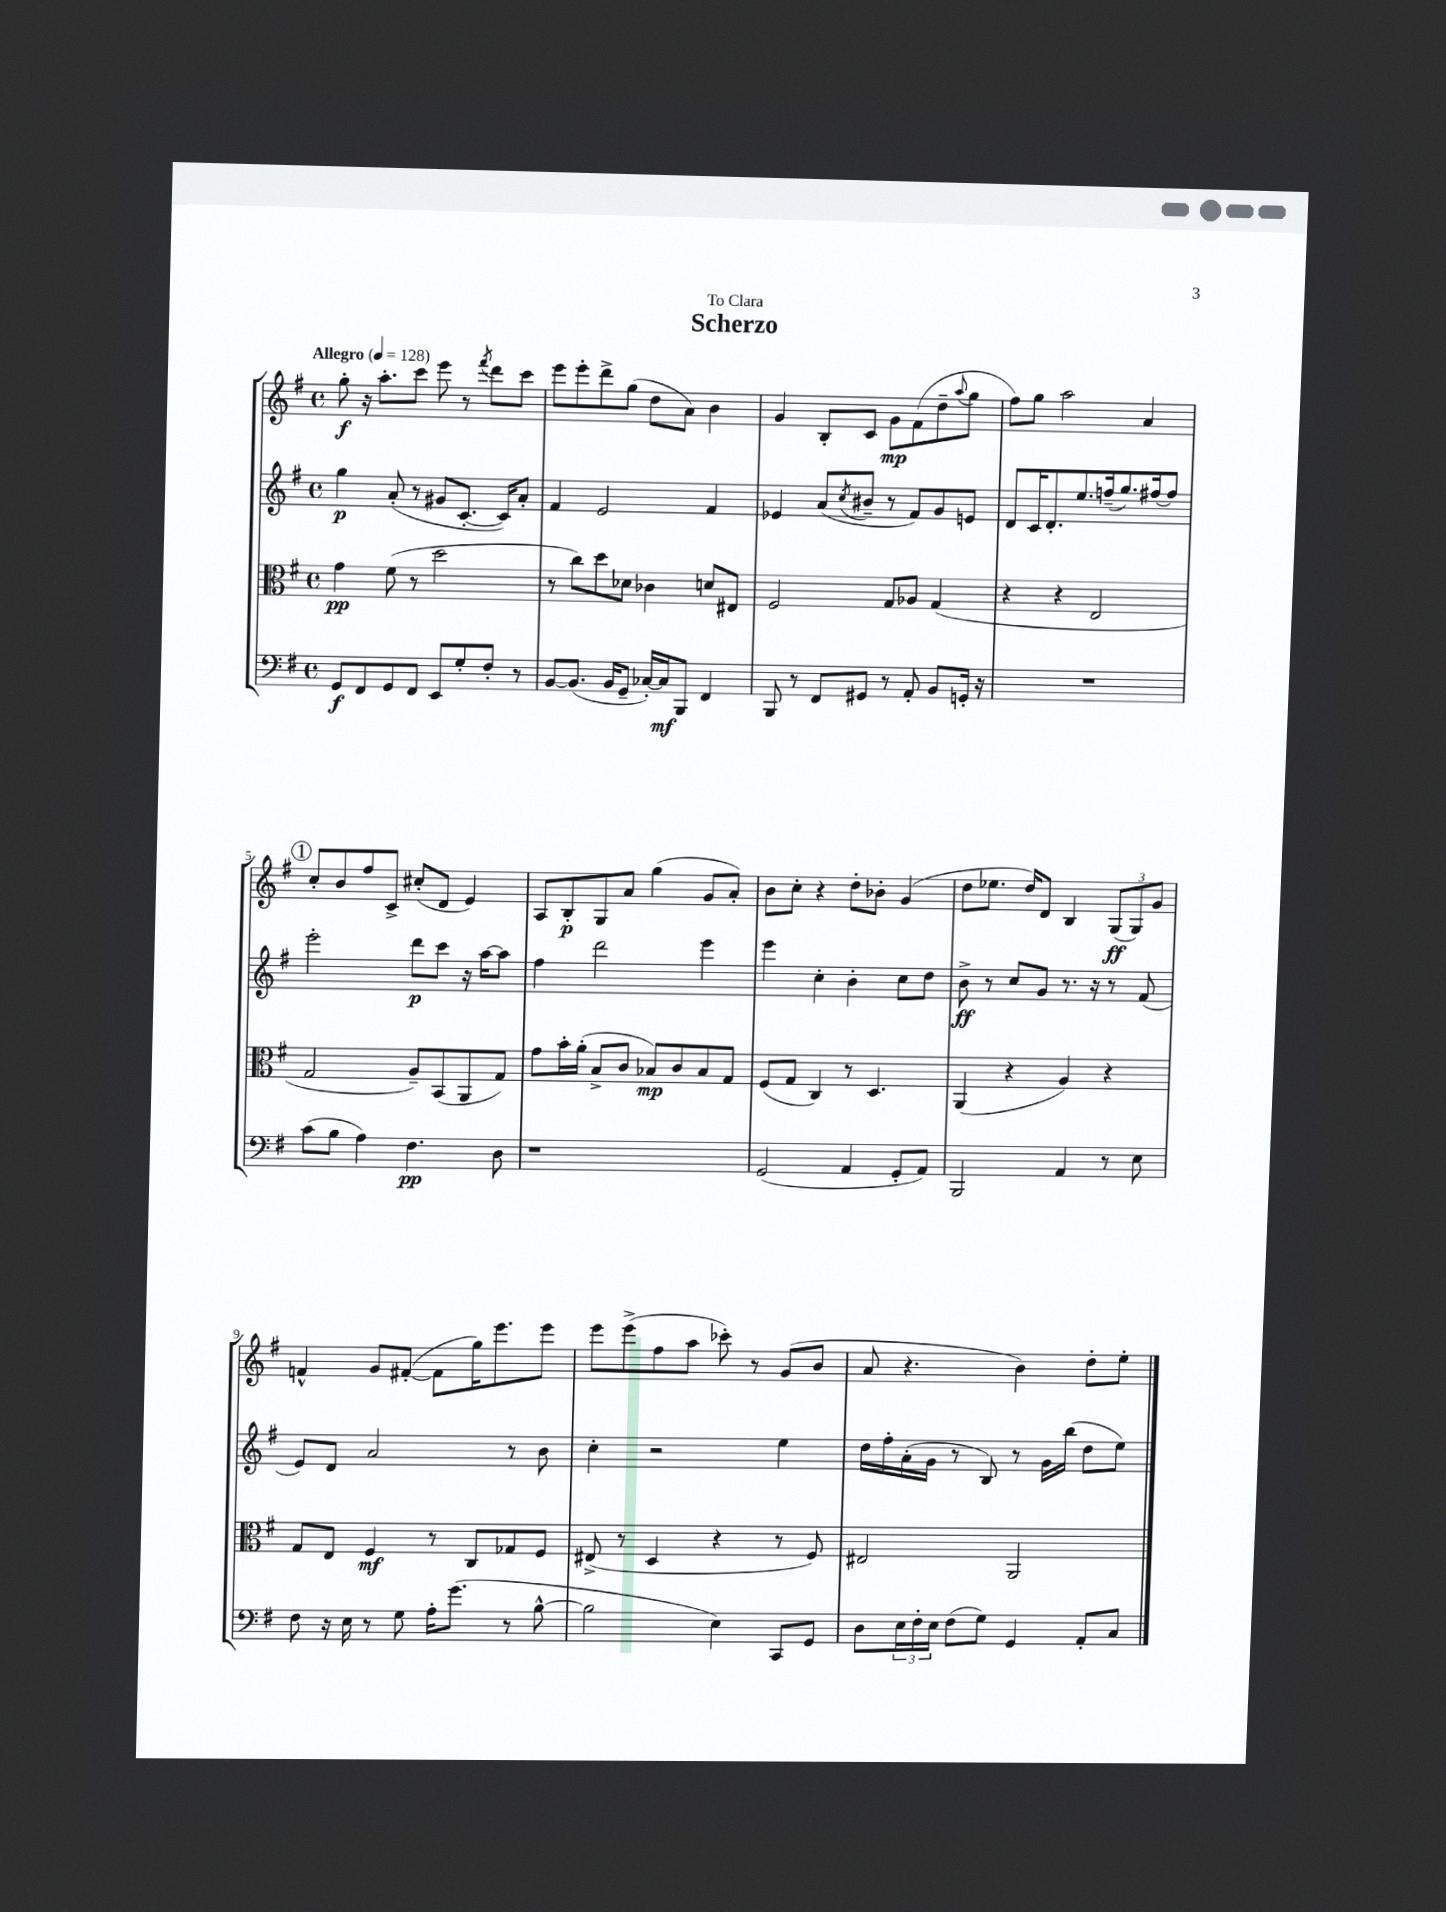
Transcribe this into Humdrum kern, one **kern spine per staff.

**kern	**kern	**kern	**kern
*staff4	*staff3	*staff2	*staff1
*clefF4	*clefC3	*clefG2	*clefG2
*k[f#]	*k[f#]	*k[f#]	*k[f#]
*M4/4	*M4/4	*M4/4	*M4/4
*met(c)	*met(c)	*met(c)	*met(c)
*MM128	*MM128	*MM128	*MM128
8GG	4g	4gg	8gg'
8FF#	.	.	16r
.	.	.	8.aa'
8GG	(8f#	(8a'	.
8FF#	8r	8r	8ccc
8EE	2dd	8g#	8eee
8G'	.	[8.c'	8r
.	.	.	8qfff#
8F#'	.	.	8ddd
.	.	16c])	.
8r	.	8a'	8ccc
=	=	=	=
[8BB	8r	4f#	8eee
(8.BB]	8cc)	.	8eee'
.	8dd	2e	8ddd^
16BB	.	.	.
8GG~	8d-	.	(8gg
[16C-')	4c-	.	8dd
16C-]	.	.	.
8BBB	.	.	8a)
4FF#	8d	4f#	4b
.	8E#	.	.
=	=	=	=
8BBB	2F#	4e-	4g
8r	.	.	.
8FF#	.	(8a	8B'
.	.	8qcc	.
8GG#	.	8b#~	8c
8r	8G	8r	8g
8AA'	8A-	8f#)	(8f#
8BB	(4G	8g	8dd~
.	.	.	8qqaa
16GG'	.	8e	8gg
16r	.	.	.
=	=	=	=
1r	4r	8d	8ff#)
.	.	16c	8gg
.	.	8.d'	.
.	4r	.	2aa
.	.	8.ee	.
.	2E	.	.
.	.	(16ff~	.
.	.	8.gg)	.
.	.	.	4a
.	.	[16ff#	.
.	.	8ff#]	.
=	=	=	=
(8c	2G	2eee'	8cc'
8B	.	.	8b
4A)	.	.	8ff#
.	.	.	8c^
4.F#	8A~)	8ddd	(8cc#'
.	(8BB	8ccc	8d
.	8AA	16r	4e)
.	.	[16aa	.
8D	8G)	8aa]	.
=	=	=	=
1r	8g	4ff#	8A
.	16b'	.	8B'
.	(16a'	.	.
.	8B^	2ddd	8G
.	8c	.	8a
.	8B-)	.	(4gg
.	8c	.	.
.	8B-	4eee	8g
.	8G	.	8a')
=	=	=	=
(2GG	(8F#	4eee	8b
.	8G	.	8cc'
.	4C)	4cc'	4r
4AA	8r	4b'	8dd'
.	4.D	.	8b-'
8GG'	.	8cc	(4g
8AA)	.	8dd	.
=	=	=	=
2BBB	(4AA	8b^	8dd
.	.	8r	8.ee-
.	4r	8cc	.
.	.	.	16dd)
.	.	8g	8d
4AA	4A)	8.r	4B
.	.	16r	.
8r	4r	8r	(12G
.	.	.	12G)
8E	.	(8f#	.
.	.	.	12g
=	=	=	=
8F#	8G	8e)	4f^^
16r	8E	8d	.
16E	.	.	.
8r	4F#	2a	8g
8G	.	.	([8f#'
16A'	8r	.	8f#]
(8.g	.	.	.
.	8C	.	16gg)
.	.	.	8.eee
8r	8G-	8r	.
[8B^^	8F#	8b	8eee
=	=	=	=
2B]	(8E#^	4cc'	8eee
.	8r	.	(8eee^
.	4D	2r	8ff#
.	.	.	8aa
4E)	4r	.	8ccc-')
.	.	.	8r
8CC	8r	4ee	(8g
8GG	8F#)	.	8b
=	=	=	=
8D	2E#	16dd	8a
.	.	16ff#'	.
24E	.	(16a'	4.r
24F#'	.	.	.
.	.	16g	.
24E	.	.	.
(8F#	.	8r	.
8G)	.	8B)	.
4GG	2AA	8r	4b)
.	.	16g	.
.	.	(16bb	.
8AA'	.	8dd	8dd'
8C	.	8ee)	8ee'
==	==	==	==
*-	*-	*-	*-
